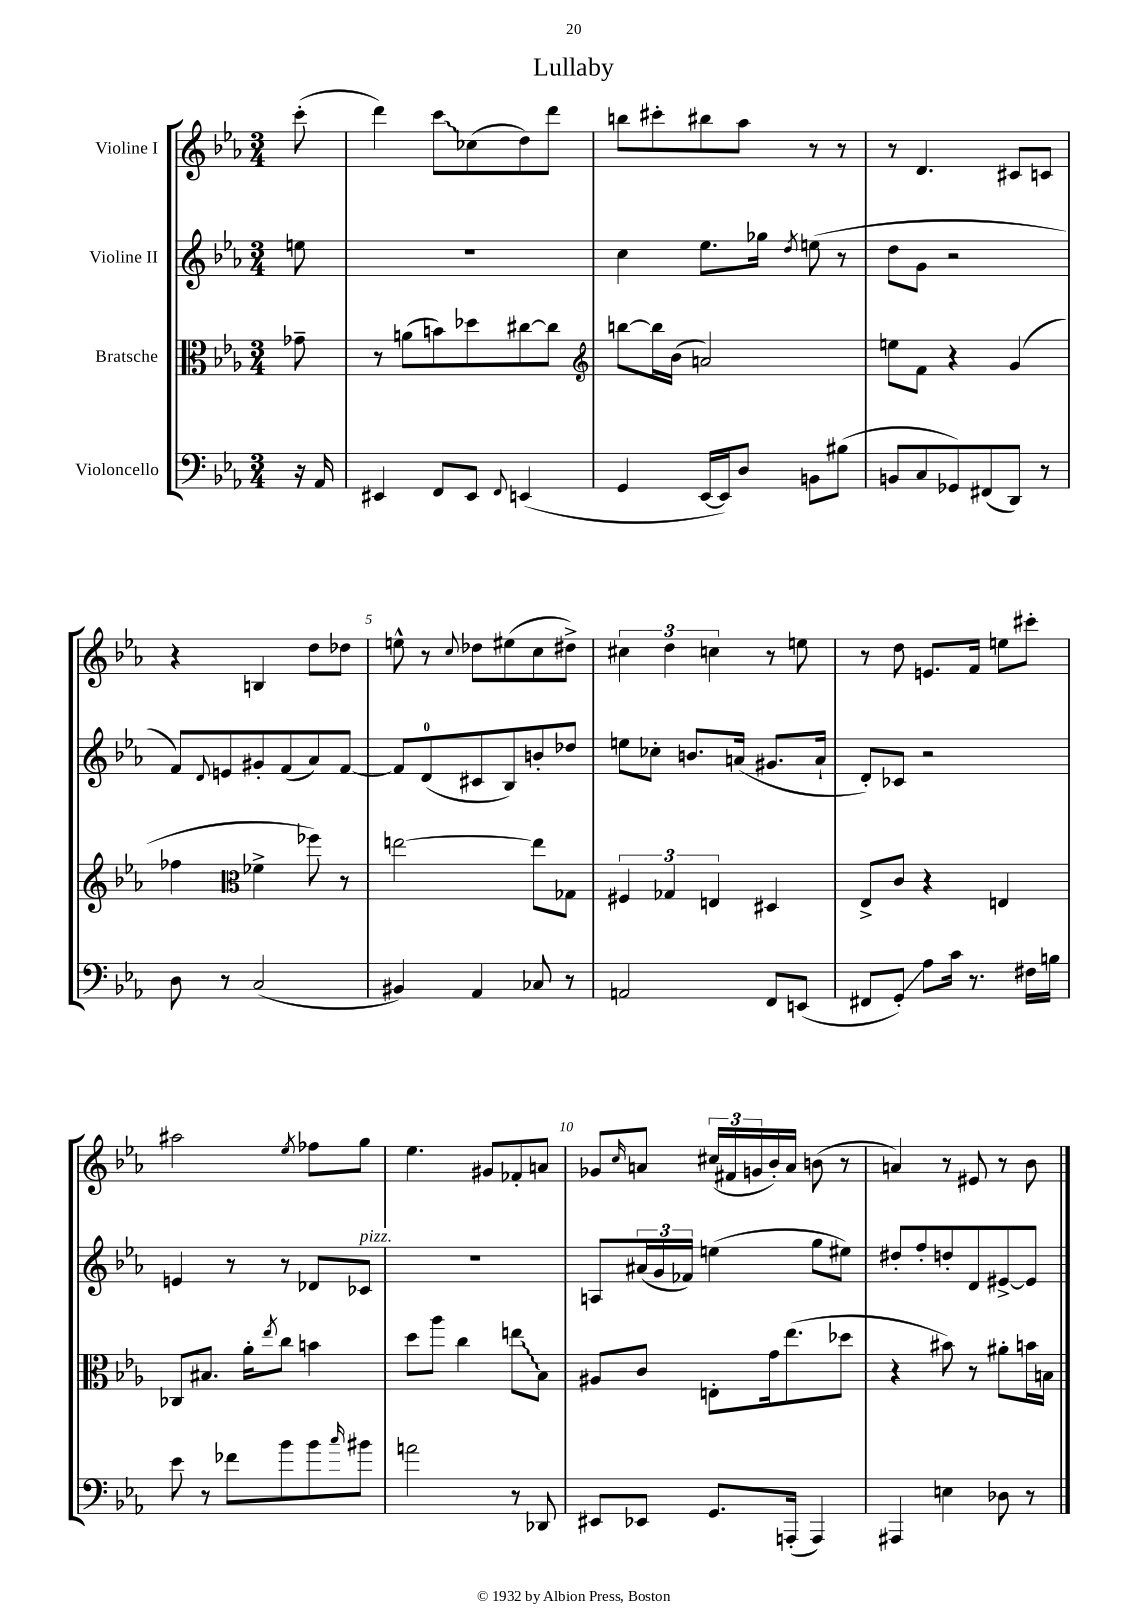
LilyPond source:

\header { title = "Lullaby" }
<<
\new StaffGroup <<
\new Staff = "s0" \with { instrumentName = "Violine I" } {
    \clef treble \key ees \major \numericTimeSignature \time 3/4 \partial 8
    c'''8-.( |
    d'''4) \once \override Glissando.style = #'zigzag c'''8\glissando ces''8( d''8) d'''8 |
    b''8 cis'''8-. bis''8 aes''8 r8 r8 |
    r8 d'4. cis'8 c'8 |
    r4 b4 d''8 des''8 |
    e''8-^ r8 \appoggiatura { c''8 } des''8 eis''8( c''8 dis''8->) |
    \tuplet 3/2 { cis''4 d''4 c''4 } r8 e''8 |
    r8 d''8 e'8. f'16 e''8 cis'''8-. |
    ais''2 \acciaccatura { ees''8 } fes''8 g''8 |
    ees''4. gis'8 fes'8-. a'8 |
    ges'8 \grace { c''16 } a'8 \tuplet 3/2 { cis''16( fis'16 g'16 } bes'16-.) a'16 b'8( r8 |
    a'4) r8 eis'8 r8 bes'8 \bar "|." |
}
\new Staff = "s1" \with { instrumentName = "Violine II" } {
    \clef treble \key ees \major \numericTimeSignature \time 3/4 \partial 8
    e''8 |
    R2. |
    c''4 ees''8. ges''16 \acciaccatura { d''8 } e''8( r8 |
    d''8 g'8 r2 |
    f'8) \appoggiatura { d'8 } e'8 gis'8-. f'8( aes'8) f'8~ |
    f'8 d'8-0( cis'8 bes8) b'8-. des''8 |
    e''8 ces''8-. b'8. a'16( gis'8. a'16-! |
    d'8-.) ces'8 r2 |
    e'4 r8 r8 des'8 ces'8^\markup { \italic "pizz." } |
    R2. |
    a8 \tuplet 3/2 { ais'16( g'16 fes'16) } e''4( g''8 eis''8) |
    dis''8-. f''8-. d''8-. d'8 eis'8~-> eis'8 \bar "|." |
}
\new Staff = "s2" \with { instrumentName = "Bratsche" } {
    \clef alto \key ees \major \numericTimeSignature \time 3/4 \partial 8
    ges'8-- |
    r8 a'8( b'8) des''8 cis''8~ cis''8 |
    \clef treble b''8~ b''16 bes'16( a'2) |
    e''8 f'8 r4 g'4( |
    fes''4 \clef alto fes'4-> fes''8) r8 |
    e''2~ e''8 ges8 |
    \tuplet 3/2 { fis4 ges4 e4 } dis4 |
    ees8-> c'8 r4 e4 |
    ces8 bis8. aes'16-. \acciaccatura { ees''8 } c''8 b'4 |
    d''8 aes''8 c''4 \once \override Glissando.style = #'zigzag e''8\glissando bes8 |
    ais8 c'8 e8-. g'16 ees''8.( des''8 |
    r4 bis'8) r8 ais'8-. b'16 b16 \bar "|." |
}
\new Staff = "s3" \with { instrumentName = "Violoncello" } {
    \clef bass \key ees \major \numericTimeSignature \time 3/4 \partial 8
    r16 aes,16 |
    eis,4 f,8 eis,8 \appoggiatura { f,8 } e,4( |
    g,4 ees,16~ ees,16) d8 b,8 bis8( |
    b,8 c8 ges,8) fis,8( d,8) r8 |
    d8 r8 c2( |
    bis,4) aes,4 ces8 r8 |
    a,2 f,8 e,8( |
    fis,8 g,8-.\glissando) aes8 c'16 r8. fis16 b16 |
    ees'8 r8 fes'8 bes'8 bes'8 \grace { c''16 } bis'8 |
    a'2 r8 des,8 |
    eis,8 ees,8 g,8. a,,16-.( a,,4) |
    ais,,4 e4 des8 r8 \bar "|." |
}
>>
>>
\layout { \context { \Score \override BarNumber.break-visibility = ##(#f #t #t) barNumberVisibility = #(every-nth-bar-number-visible 5) } }
